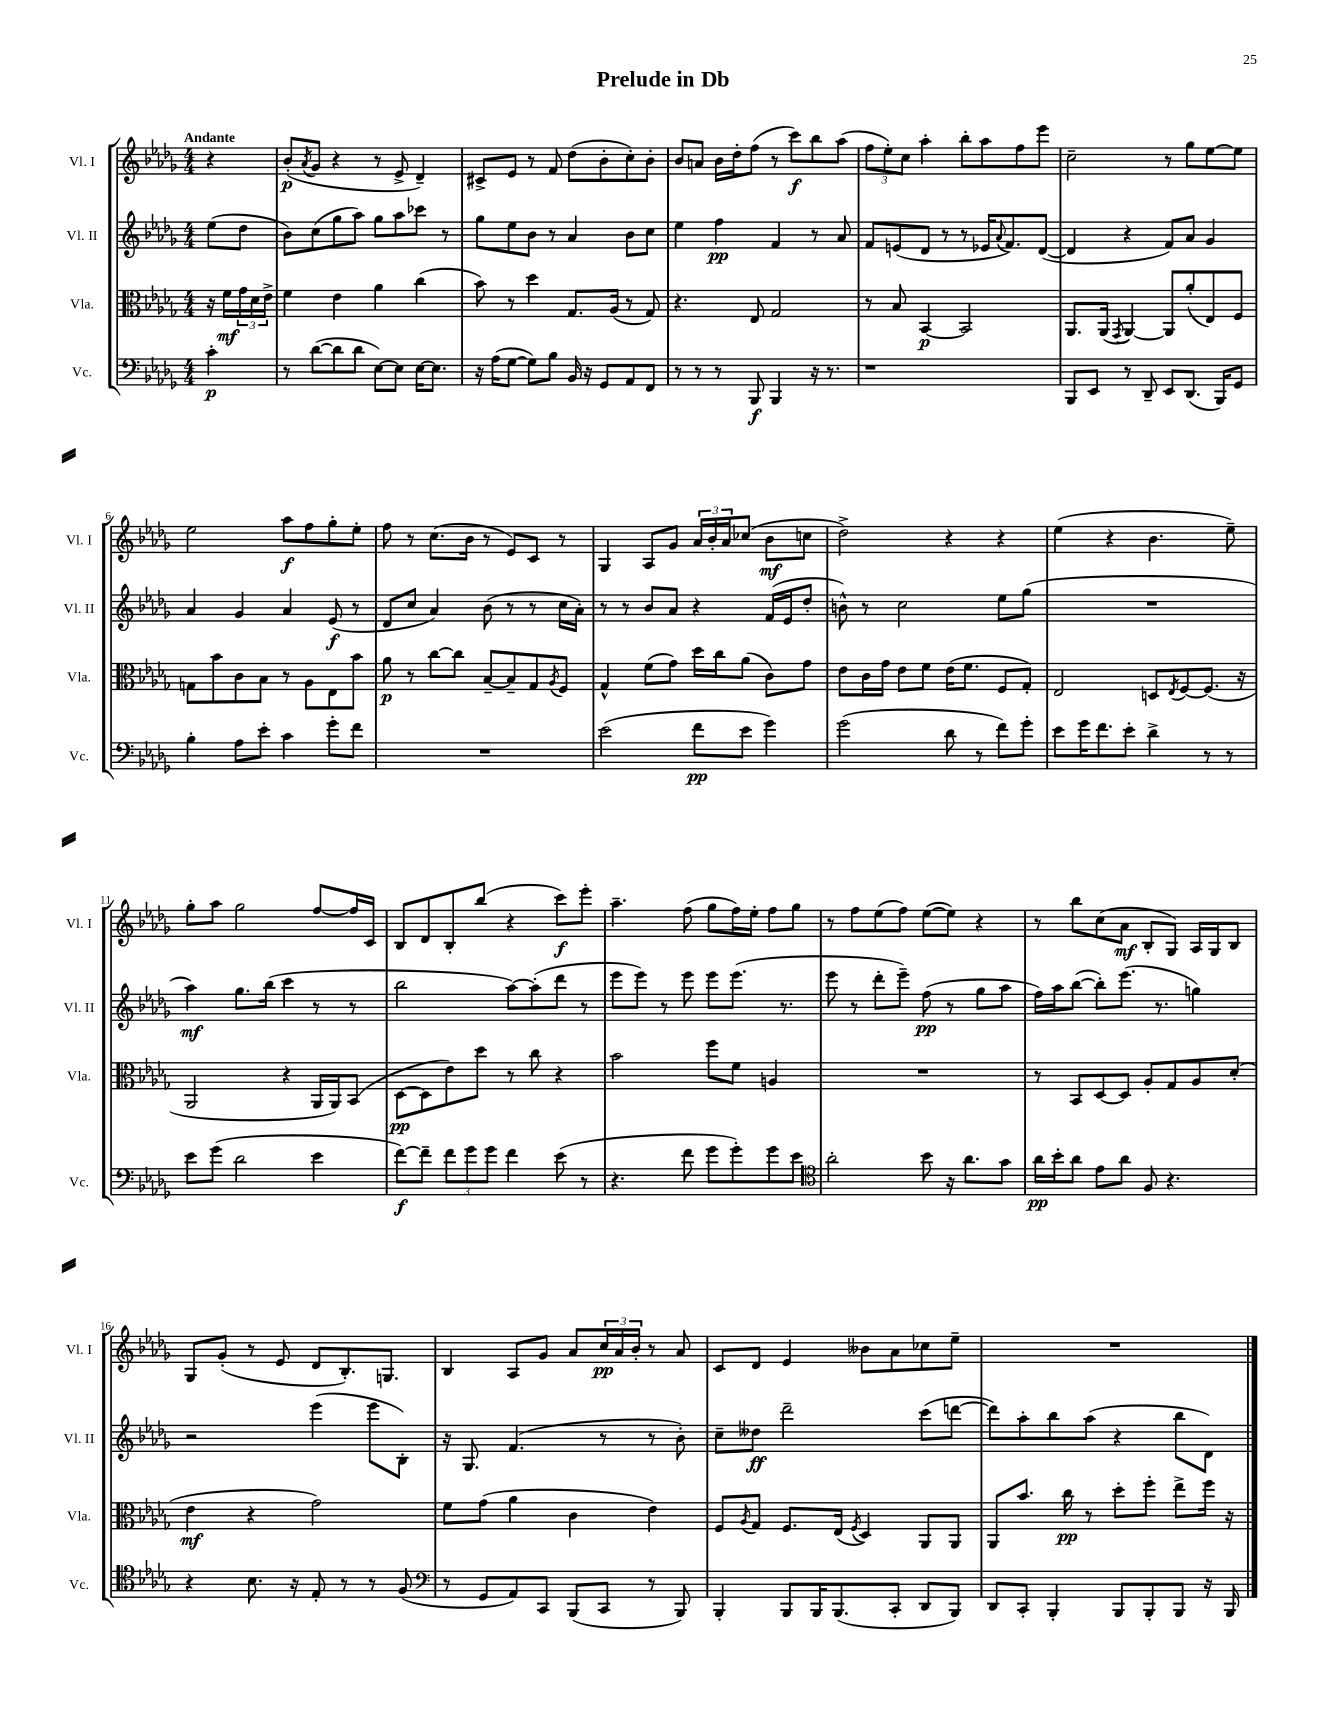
\header { title = "Prelude in Db" }
<<
\new StaffGroup <<
\new Staff = "s0" \with { instrumentName = "Vl. I" shortInstrumentName = "Vl. I" } {
    \clef treble \key des \major \numericTimeSignature \time 4/4 \partial 4 \tempo "Andante"
    r4 |
    bes'8-.\p( \acciaccatura { aes'8 } ges'8 r4 r8 ees'8-> des'4--) |
    cis'8-> ees'8 r8 f'8 des''8( bes'8-. c''8-.) bes'8-. |
    bes'8 a'8 bes'16 des''16-. f''8( r8 c'''8\f) bes''8 aes''8( |
    \tuplet 3/2 { f''8 ees''8-.) c''8 } aes''4-. bes''8-. aes''8 f''8 ees'''8 |
    c''2-- r8 ges''8 ees''8~ ees''8 |
    ees''2 aes''8\f f''8 ges''8-. ees''8-. |
    f''8 r8 c''8.( bes'16 r8 ees'8) c'8 r8 |
    ges4 aes8 ges'8 \tuplet 3/2 { aes'16 bes'16-. aes'16 } ces''8( bes'8\mf c''8 |
    des''2->) r4 r4 |
    ees''4( r4 bes'4. ees''8--) |
    ges''8-. aes''8 ges''2 f''8~ f''16 c'16 |
    bes8 des'8 bes8-. bes''8( r4 c'''8\f) ees'''8-. |
    aes''4.-- f''8( ges''8 f''16) ees''16-. f''8 ges''8 |
    r8 f''8 ees''8( f''8) ees''8~( ees''8) r4 |
    r8 bes''8 c''8( aes'8\mf bes8-. ges8) aes16 ges16 bes8 |
    ges8 ges'8-.( r8 ees'8 des'8 bes8.-.) g8. |
    bes4 aes8 ges'8 aes'8 \tuplet 3/2 { c''16\pp aes'16 bes'16-. } r8 aes'8 |
    c'8 des'8 ees'4 beses'8 aes'8 ces''8 ees''8-- |
    R1 \bar "|." |
}
\new Staff = "s1" \with { instrumentName = "Vl. II" shortInstrumentName = "Vl. II" } {
    \clef treble \key des \major \numericTimeSignature \time 4/4 \partial 4
    ees''8( des''8 |
    bes'8) c''8( ges''8 aes''8) ges''8 aes''8 ces'''8 r8 |
    ges''8 ees''8 bes'8 r8 aes'4 bes'8 c''8 |
    ees''4 f''4\pp f'4 r8 aes'8 |
    f'8 e'8( des'8 r8 r8 ees'16 \appoggiatura { aes'8 } f'8.) des'8~( |
    des'4 r4 f'8) aes'8 ges'4 |
    aes'4 ges'4 aes'4 ees'8\f( r8 |
    des'8 c''8 aes'4) bes'8( r8 r8 c''16 aes'16-.) |
    r8 r8 bes'8 aes'8 r4 f'16( ees'16 des''8-. |
    b'8-^) r8 c''2 ees''8 ges''8( |
    R1 |
    aes''4\mf) ges''8. bes''16( c'''4 r8 r8 |
    bes''2 aes''8~) aes''8-.( des'''8 r8 |
    ees'''8 ees'''8) r8 ees'''8 ees'''8 ees'''8.( r8. |
    ees'''8 r8 des'''8-. ees'''8--) f''8\pp( r8 ges''8 aes''8 |
    f''16) aes''16 bes''8~( bes''8-.) ees'''8.( r8. g''4) |
    r2 ees'''4( ees'''8 bes8-.) |
    r16 ges8. f'4.( r8 r8 bes'8-.) |
    c''8-- deses''8\ff des'''2-- c'''8( d'''8~ |
    d'''8) aes''8-. bes''8 aes''8( r4 bes''8 des'8) \bar "|." |
}
\new Staff = "s2" \with { instrumentName = "Vla." shortInstrumentName = "Vla." } {
    \clef alto \key des \major \numericTimeSignature \time 4/4 \partial 4
    r16 f'16\mf \tuplet 3/2 { ges'16 des'16 ees'16-> } |
    f'4 ees'4 aes'4 c''4( |
    bes'8) r8 des''4 ges8. aes16( r8 ges8) |
    r4. ees8 ges2 |
    r8 bes8 bes,4~\p bes,2 |
    aes,8. aes,16( \acciaccatura { ges,8 } aes,4~) aes,8 aes'8-.( ees8) f8 |
    g8 bes'8 c'8 bes8 r8 aes8 ees8 bes'8 |
    aes'8\p r8 c''8~ c''8 bes8~-- bes8-- ges8 \acciaccatura { aes8 } f8 |
    ges4-^ f'8( ges'8) des''16 c''16 aes'8( c'8) ges'8 |
    ees'8 c'16 ges'16 ees'8 f'8 ees'16( f'8. f8 ges8-.) |
    ees2 d8 \acciaccatura { ees8 } f8~ f8.( r16 |
    aes,2 r4 aes,16 aes,16) bes,8( |
    des8~\pp des8 ees'8) des''8 r8 c''8 r4 |
    bes'2 f''8 f'8 a4 |
    R1 |
    r8 bes,8 des8~ des8 aes8-. ges8 aes8 des'8-.( |
    ees'4\mf r4 ges'2) |
    f'8 ges'8( aes'4 c'4 ees'4) |
    f8 \acciaccatura { aes8 } ges8 f8. ees16( \acciaccatura { f8 } des4) aes,8 aes,8 |
    aes,8 bes'8. c''16\pp r8 des''8-. f''8-. ees''8-> f''16 r16 \bar "|." |
}
\new Staff = "s3" \with { instrumentName = "Vc." shortInstrumentName = "Vc." } {
    \clef bass \key des \major \numericTimeSignature \time 4/4 \partial 4
    c'4-.\p |
    r8 des'8~( des'8 des'8 ees8~) ees8 ees16~ ees8. |
    r16 aes16( ges8~ ges8) bes8 bes,16 r16 ges,8 aes,8 f,8 |
    r8 r8 r8 bes,,8\f bes,,4 r16 r8. |
    r1 |
    bes,,8 ees,8 r8 des,8-- ees,8 des,8.( bes,,16) ges,8 |
    bes4-. aes8 ees'8-. c'4 ges'8-. f'8 |
    R1 |
    ees'2( f'8\pp ees'8 ges'4) |
    ges'2( des'8 r8 f'8) ges'8-. |
    ees'8 ges'16 f'8. ees'8-. des'4-> r8 r8 |
    ees'8 ges'8( des'2 ees'4 |
    f'8~\f) f'8-- \tuplet 3/2 { f'8 ges'8 ges'8 } f'4 ees'8( r8 |
    r4. f'8 ges'8 ges'8-.) ges'8 ees'8 |
    \clef tenor aes'2-. bes'8 r16 aes'8. ges'8 |
    aes'16\pp bes'16-. aes'8 ees'8 aes'8 f8 r4. |
    r4 bes8. r16 ees8-. r8 r8 f8( |
    \clef bass r8 ges,8 aes,8) c,8 bes,,8( c,8 r8 bes,,8) |
    bes,,4-. bes,,8 bes,,16 bes,,8.( c,8-. des,8 bes,,8) |
    des,8 c,8-. bes,,4-. bes,,8 bes,,8-. bes,,8 r16 bes,,16 \bar "|." |
}
>>
>>
